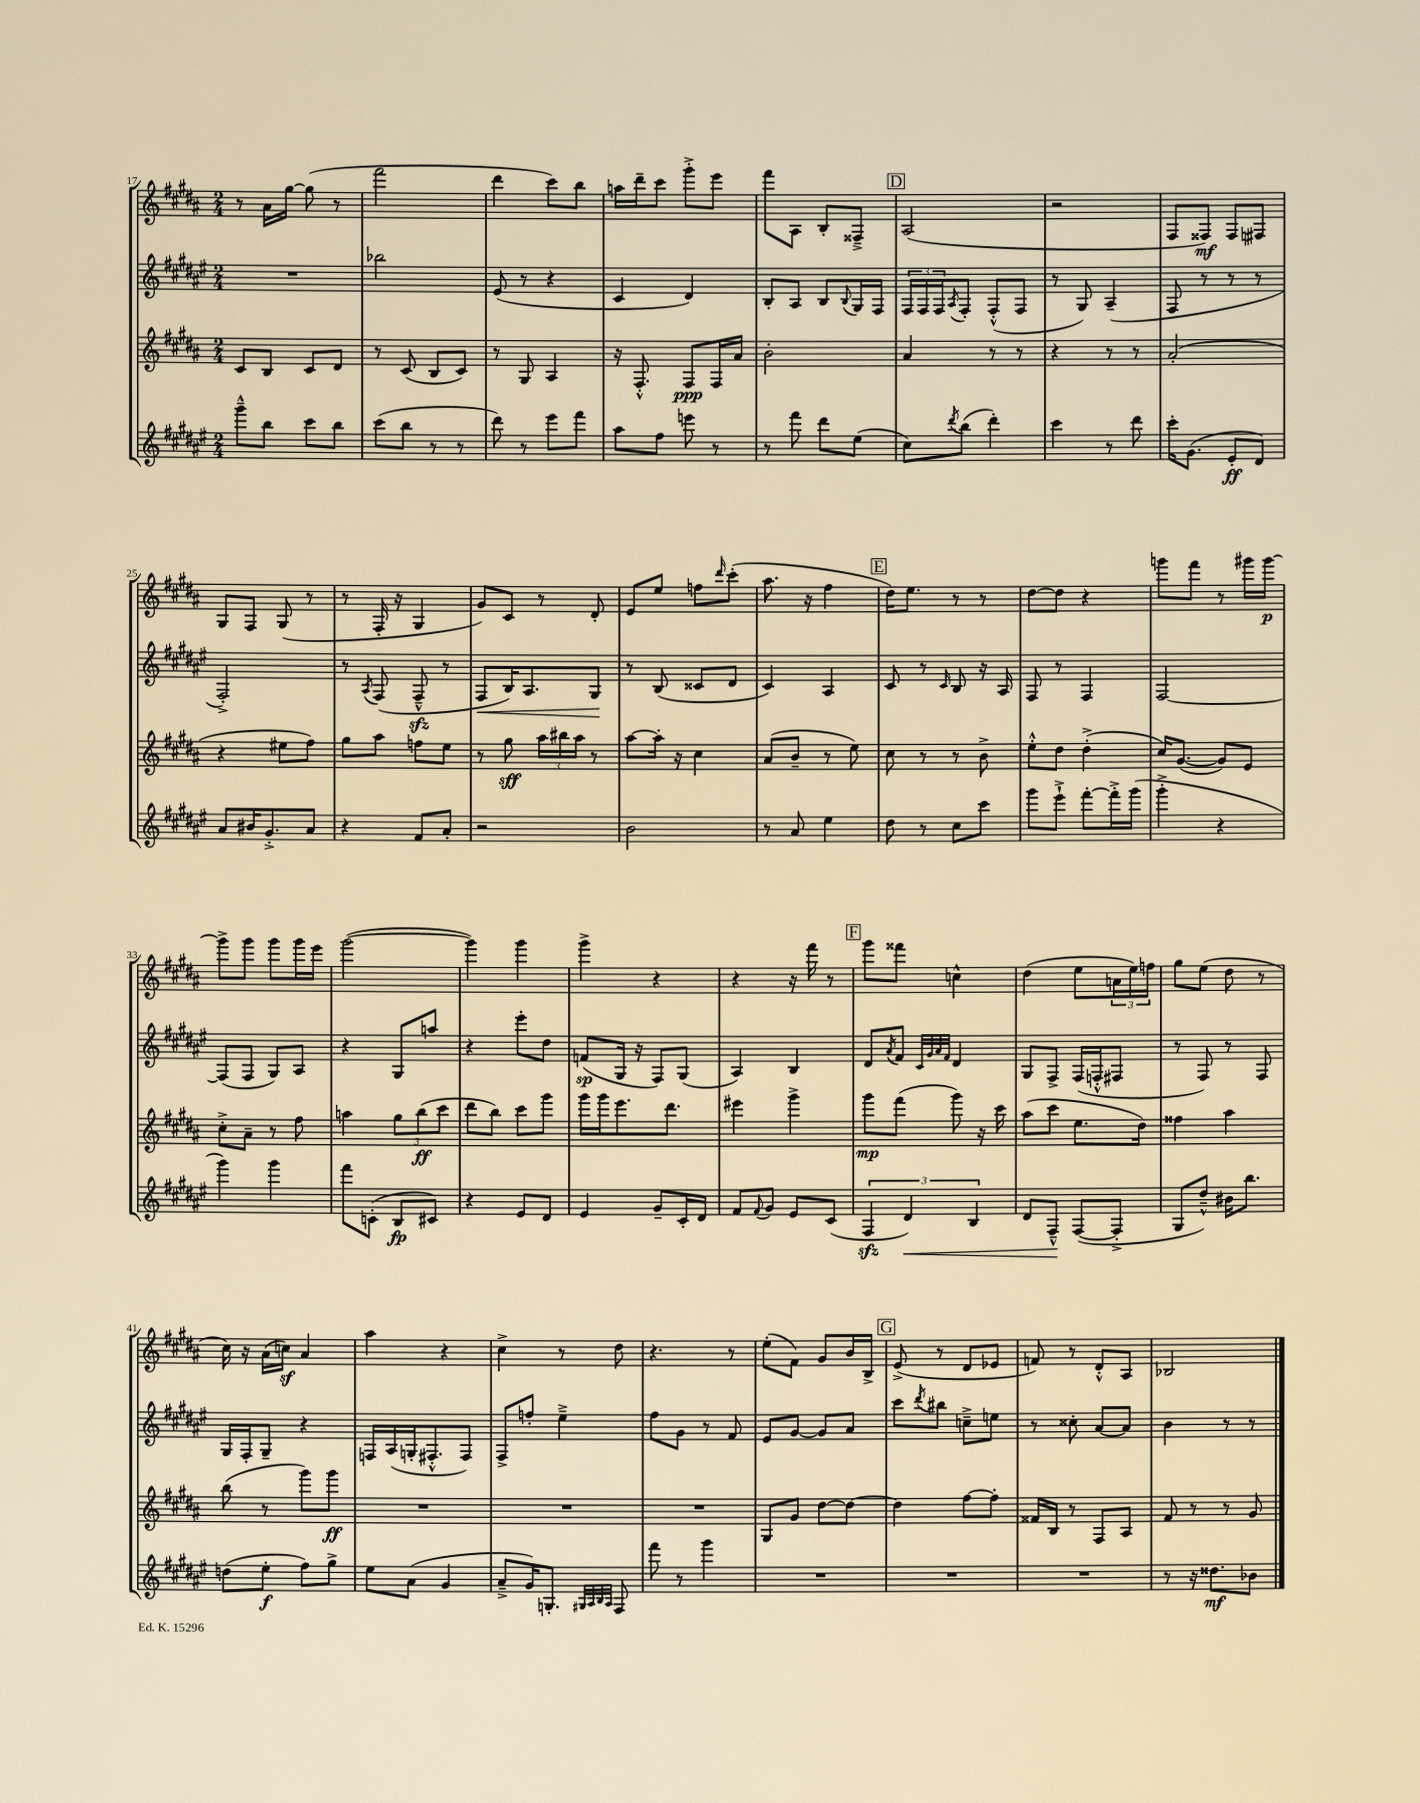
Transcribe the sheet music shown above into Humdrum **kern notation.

**kern	**dynam	**kern	**dynam	**kern	**dynam	**kern	**dynam
*part4	*part4	*part3	*part3	*part2	*part2	*part1	*part1
*staff4	*staff4	*staff3	*staff3	*staff2	*staff2	*staff1	*staff1
*clefG2	*	*clefG2	*	*clefG2	*	*clefG2	*
*k[f#c#g#d#a#e#]	*	*k[f#c#g#d#a#]	*	*k[f#c#g#d#a#e#]	*	*k[f#c#g#d#a#]	*
*M2/4	*	*M2/4	*	*M2/4	*	*M2/4	*
=17	=17	=17	=17	=17	=17	=17	=17
8ggg#~^^\L	.	8c#/L	.	2r	.	8r	.
8bb\J	.	8B/J	.	.	.	16a#\LL	.
.	.	.	.	.	.	[16gg#\JJ	.
8ccc#\L	.	8c#/L	.	.	.	(8gg#\]	.
8bb\J	.	8d#/J	.	.	.	8r	.
=18	=18	=18	=18	=18	=18	=18	=18
(8ccc#\L	.	8r	.	2bb-X\	.	2fff#\	.
8bb\J	.	(8c#/	.	.	.	.	.
8r	.	8B/L	.	.	.	.	.
8r	.	8c#/J)	.	.	.	.	.
=19	=19	=19	=19	=19	=19	=19	=19
8ddd#\)	.	8r	.	(8e#/	.	4ddd#\	.
8r	.	8G#/	.	8r	.	.	.
8eee#\L	.	4A#/	.	4r	.	8ccc#\L)	.
8fff#\J	.	.	.	.	.	8bb\J	.
=20	=20	=20	=20	=20	=20	=20	=20
8aa#\L	.	16r	.	4c#/	.	16aan\LL	.
.	.	8.F#'^^/	.	.	.	16ddd#~\J	.
8ff#\J	.	.	.	.	.	8ccc#\J	.
8eeen\	.	8F#/L	ppp	4d#/)	.	8ggg#'^\L	.
8r	.	16F#/L	.	.	.	8eee\J	.
.	.	16a#/JJ	.	.	.	.	.
=21	=21	=21	=21	=21	=21	=21	=21
8r	.	2b'\	.	8B'/L	.	8fff#\L	.
8fff#\	.	.	.	8A#/J	.	8A#\J	.
8ddd#\L	.	.	.	8B/L	.	8B'/L	.
.	.	.	.	8qqB/	.	.	.
(8ee#\J	.	.	.	16G#/L	.	8F##X~^/J	.
.	.	.	.	16F#/JJ	.	.	.
!!LO:REH:place=s1:t=D
=22	=22	=22	=22	=22	=22	=22	=22
8cc#\L)	.	4a#/	.	24F#/LL	.	(2A#/	.
.	.	.	.	24F#/	.	.	.
.	.	.	.	24F#/J	.	.	.
8qddd#/	.	.	.	8qA#/	.	.	.
(8bb\J	.	.	.	8F#'/J	.	.	.
4ddd#'\)	.	8r	.	(8F#'^^/L	.	.	.
.	.	8r	.	8F#/J	.	.	.
=23	=23	=23	=23	=23	=23	=23	=23
4ccc#\	.	4r	.	8r	.	2r	.
.	.	.	.	8G#/)	.	.	.
8r	.	8r	.	(4A#~/	.	.	.
8ddd#\	.	8r	.	.	.	.	.
=24	=24	=24	=24	=24	=24	=24	=24
16ccc#'\KL	.	(2a#'/	.	8F#/	.	8F#/L	.
(8.g#\J	.	.	.	.	.	.	.
.	.	.	.	8r	.	8F##X/J)	mf
8e#'/L	ff	.	.	8r	.	8F##/L	.
8d#/J)	.	.	.	8r	.	8F#X/J	.
!!LO:LB:g=z
=25	=25	=25	=25	=25	=25	=25	=25
8a#/L	.	4r	.	2F#'^/)	.	8G#/L	.
16b#X/K	.	.	.	.	.	8F#/J	.
8.g#'^/	.	.	.	.	.	.	.
.	.	8ee#X\L	.	.	.	(8G#/	.
8a#/J	.	8ff#\J)	.	.	.	8r	.
=26	=26	=26	=26	=26	=26	=26	=26
4r	.	8gg#\L	.	8r	.	8r	.
.	.	.	.	8qA#/	.	.	.
.	.	8aa#\J	.	(8F#/	.	16F#'/	.
.	.	.	.	.	.	16r	.
8f#/L	.	8ffn\L	.	8F#zz~^^/	.	4G#/	.
8a#'/J	.	8ee\J	.	8r	.	.	.
=27	=27	=27	=27	=27	=27	=27	=27
!	!	!	!	!	!LO:HP:b	!	!
2r	.	8r	.	8F#/L	<	8g#/L)	.
.	.	8gg#\	sff	16B/K)	.	8c#/J	.
.	.	.	.	8.A#/	.	.	.
.	.	24aa#\LL	.	.	.	8r	.
.	.	24bb#X\	.	.	.	.	.
.	.	24aa#\JJ	.	.	.	.	.
.	.	8r	.	8G#/J	.	8d#'/	.
.	.	.	.	.	[	.	.
=28	=28	=28	=28	=28	=28	=28	=28
2b\	.	[8aa#\L	.	8r	.	8e/L	.
.	.	16aa#'\Jk]	.	(8B/	.	8ee/J	.
.	.	16r	.	.	.	.	.
.	.	4cc#\	.	8c##X/L	.	8ffn\L	.
.	.	.	.	.	.	16qqddd#/	.
.	.	.	.	8d#/J	.	(8ccc#'\J	.
=29	=29	=29	=29	=29	=29	=29	=29
8r	.	(8a#/L	.	4c#/)	.	8.aa#\	.
8a#/	.	8b~/J	.	.	.	.	.
.	.	.	.	.	.	16r	.
4ee#\	.	8r	.	4A#/	.	4ff#\	.
.	.	8ee\)	.	.	.	.	.
!!LO:REH:place=s1:t=E
=30	=30	=30	=30	=30	=30	=30	=30
8dd#\	.	8cc#\	.	8c#/	.	16dd#\KL)	.
.	.	.	.	.	.	8.ee\J	.
8r	.	8r	.	8r	.	.	.
.	.	.	.	16qqc#/	.	.	.
8cc#\L	.	8r	.	8B/	.	8r	.
8ccc#\J	.	8b^\	.	16r	.	8r	.
.	.	.	.	16A#/	.	.	.
=31	=31	=31	=31	=31	=31	=31	=31
8ggg#\L	.	8ee'^^\L	.	8F#/	.	[8dd#\L	.
8eee#`^\J	.	8dd#\J	.	8r	.	8dd#\J]	.
[8fff#'\L	.	(4dd#'^\	.	4F#/	.	4r	.
16fff#'^\L]	.	.	.	.	.	.	.
(16ggg#\JJ	.	.	.	.	.	.	.
=32	=32	=32	=32	=32	=32	=32	=32
4ggg#'^\	.	16cc#/KL)	.	[2F#/	.	8gggn\L	.
.	.	([8.g#/J	.	.	.	.	.
.	.	.	.	.	.	8fff#\J	.
4r	.	8g#/L])	.	.	.	8r	.
.	.	8e/J	.	.	.	16ggg#X\LL	.
.	.	.	.	.	.	[16ggg#\JJ	p
!!LO:LB:g=z
=33	=33	=33	=33	=33	=33	=33	=33
4ggg#\)	.	8cc#'^\L	.	(8F#/L]	.	8ggg#^\L]	.
.	.	8a#~\J	.	8F#/J	.	8ggg#\J	.
4ggg#\	.	8r	.	8G#/L)	.	8ggg#\L	.
.	.	8ff#\	.	8A#/J	.	16ggg#\L	.
.	.	.	.	.	.	16eee\JJ	.
=34	=34	=34	=34	=34	=34	=34	=34
8fff#\L	.	4aan\	.	4r	.	([2ggg#\	.
(8cn'\J	.	.	.	.	.	.	.
8B/L	fp	12gg#\L	.	8G#/L	.	.	.
.	.	(12bb\	ff	.	.	.	.
8c#X/J)	.	.	.	8aan/J	.	.	.
.	.	12ccc#\J	.	.	.	.	.
=35	=35	=35	=35	=35	=35	=35	=35
4r	.	8ddd#\L	.	4r	.	4ggg#\])	.
.	.	8bb\J)	.	.	.	.	.
8e#/L	.	8ccc#\L	.	8eee#'\L	.	4ggg#\	.
8d#/J	.	8ggg#\J	.	8dd#\J	.	.	.
=36	=36	=36	=36	=36	=36	=36	=36
4e#/	.	16ggg#\LL	.	(8fn/L	sp	4ggg#^\	.
.	.	16ggg#\J	.	.	.	.	.
.	.	8.eee\	.	16G#/Jk	.	.	.
.	.	.	.	16r	.	.	.
8g#~/L	.	.	.	8F#/L)	.	4r	.
.	.	8.ddd#\J	.	.	.	.	.
16c#'/L	.	.	.	(8G#/J	.	.	.
16d#/JJ	.	.	.	.	.	.	.
=37	=37	=37	=37	=37	=37	=37	=37
8f#/L	.	4eee#X\	.	4A#/)	.	4r	.
8qqf#/	.	.	.	.	.	.	.
8g#/J	.	.	.	.	.	.	.
8e#/L	.	4ggg#^\	.	4B/	.	16r	.
.	.	.	.	.	.	16fff#\	.
(8c#/J	.	.	.	.	.	8r	.
!!LO:REH:place=s1:t=F
=38	=38	=38	=38	=38	=38	=38	=38
6F#zz/	.	8ggg#\L	mp	8d#/L	.	8ggg#\L	.
.	.	.	.	8qa#/	.	.	.
.	.	(8fff#\J	.	8f#/J	.	8fff##X\J	.
!	!LO:HP:b	!	!	!	!	!	!
6d#/)	<	.	.	.	.	.	.
.	.	.	.	32qqc#/LLL	.	.	.
.	.	.	.	32qqg#/	.	.	.
.	.	.	.	32qqa#/	.	.	.
.	.	.	.	32qqf#/JJJ	.	.	.
.	.	8ggg#\)	.	4d#/	.	4ccn^^\	.
6B/	.	.	.	.	.	.	.
.	.	16r	.	.	.	.	.
.	.	16ccc#\	.	.	.	.	.
=39	=39	=39	=39	=39	=39	=39	=39
8d#/L	.	(8aa#\L	.	8G#/L	.	(4dd#\	.
8F#~^^/J	.	8ccc#\J	.	8F#^/J	.	.	.
([8F#/L	[	8.ee\L	.	(16F#/LL	.	8ee\L	.
.	.	.	.	16Fn'^^/J	.	.	.
8F#'^/J]	.	.	.	8F#X/J	.	24an\L	.
.	.	.	.	.	.	24ee\)	.
.	.	16dd#\Jk)	.	.	.	.	.
.	.	.	.	.	.	24ffn\JJ	.
=40	=40	=40	=40	=40	=40	=40	=40
8G#/L	.	4ff##X\	.	8r	.	8gg#\L	.
8dd#~^^/J)	.	.	.	8F#/)	.	(8ee\J	.
16b#X\KL	.	4aa#\	.	8r	.	8dd#\	.
8.bb\J	.	.	.	.	.	.	.
.	.	.	.	8F#/	.	8r	.
!!LO:LB:g=z
=41	=41	=41	=41	=41	=41	=41	=41
(8ddn\L	.	(8bb\	.	16G#/LL	.	16cc#\)	.
.	.	.	.	16F#'/J	.	16r	.
8ee#'\J	f	8r	.	8G#~/J	.	(16a#\LL	.
.	.	.	.	.	.	16ccnz\JJ)	.
8ff#\L)	.	8ggg#\L)	.	4r	.	4a#/	.
8gg#^\J	.	8ggg#\J	ff	.	.	.	.
=42	=42	=42	=42	=42	=42	=42	=42
8ee#\L	.	2r	.	16Fn/LL	.	4aa#\	.
.	.	.	.	(16A#/	.	.	.
(8a#\J	.	.	.	16Gn'/J	.	.	.
.	.	.	.	8.F#X'^^/	.	.	.
4g#/	.	.	.	.	.	4r	.
.	.	.	.	8F#/J)	.	.	.
=43	=43	=43	=43	=43	=43	=43	=43
8a#~^/L	.	2r	.	8F#^/L	.	4cc#^\	.
16g#/K)	.	.	.	8ffn'/J	.	.	.
8.Gn'/J	.	.	.	.	.	.	.
.	.	.	.	4ee#~^\	.	8r	.
32qqG#X/LLL	.	.	.	.	.	.	.
32qqA#/	.	.	.	.	.	.	.
32qqB/	.	.	.	.	.	.	.
32qqA#/JJJ	.	.	.	.	.	.	.
8F#/	.	.	.	.	.	8dd#\	.
=44	=44	=44	=44	=44	=44	=44	=44
8fff#\	.	2r	.	8ff#\L	.	4.r	.
8r	.	.	.	8g#\J	.	.	.
4ggg#\	.	.	.	8r	.	.	.
.	.	.	.	8f#/	.	8r	.
=45	=45	=45	=45	=45	=45	=45	=45
2r	.	8G#/L	.	8e#/L	.	(8ee'\L	.
.	.	8g#/J	.	[8g#/J	.	8f#\J)	.
.	.	[8dd#\L	.	8g#/L]	.	8g#/L	.
.	.	8dd#\J_	.	8a#/J	.	16b/L	.
.	.	.	.	.	.	16B^/JJ	.
!!LO:REH:place=s1:t=G
=46	=46	=46	=46	=46	=46	=46	=46
2r	.	4dd#\]	.	8ccc#\L	.	(8e^/	.
.	.	.	.	8qddd#/	.	.	.
.	.	.	.	8bb#X\J	.	8r	.
.	.	[8ff#\L	.	8ccn~^\L	.	8d#/L	.
.	.	8ff#'\J]	.	8een\J	.	8e-X/J	.
=47	=47	=47	=47	=47	=47	=47	=47
2r	.	16f##X/LL	.	8r	.	8fn/)	.
.	.	16B/JJ	.	.	.	.	.
.	.	8r	.	8cc##X'\	.	8r	.
.	.	8F#/L	.	[8a#/L	.	8d#'^^/L	.
.	.	8A#/J	.	8a#/J]	.	8A#/J	.
=48	=48	=48	=48	=48	=48	=48	=48
8r	.	8f#/	.	4b\	.	2B-X/	.
16r	.	8r	.	.	.	.	.
8.dd##X\L	mf	.	.	.	.	.	.
.	.	8r	.	8r	.	.	.
8b-X\J	.	8g#/	.	8r	.	.	.
==	==	==	==	==	==	==	==
*-	*-	*-	*-	*-	*-	*-	*-
